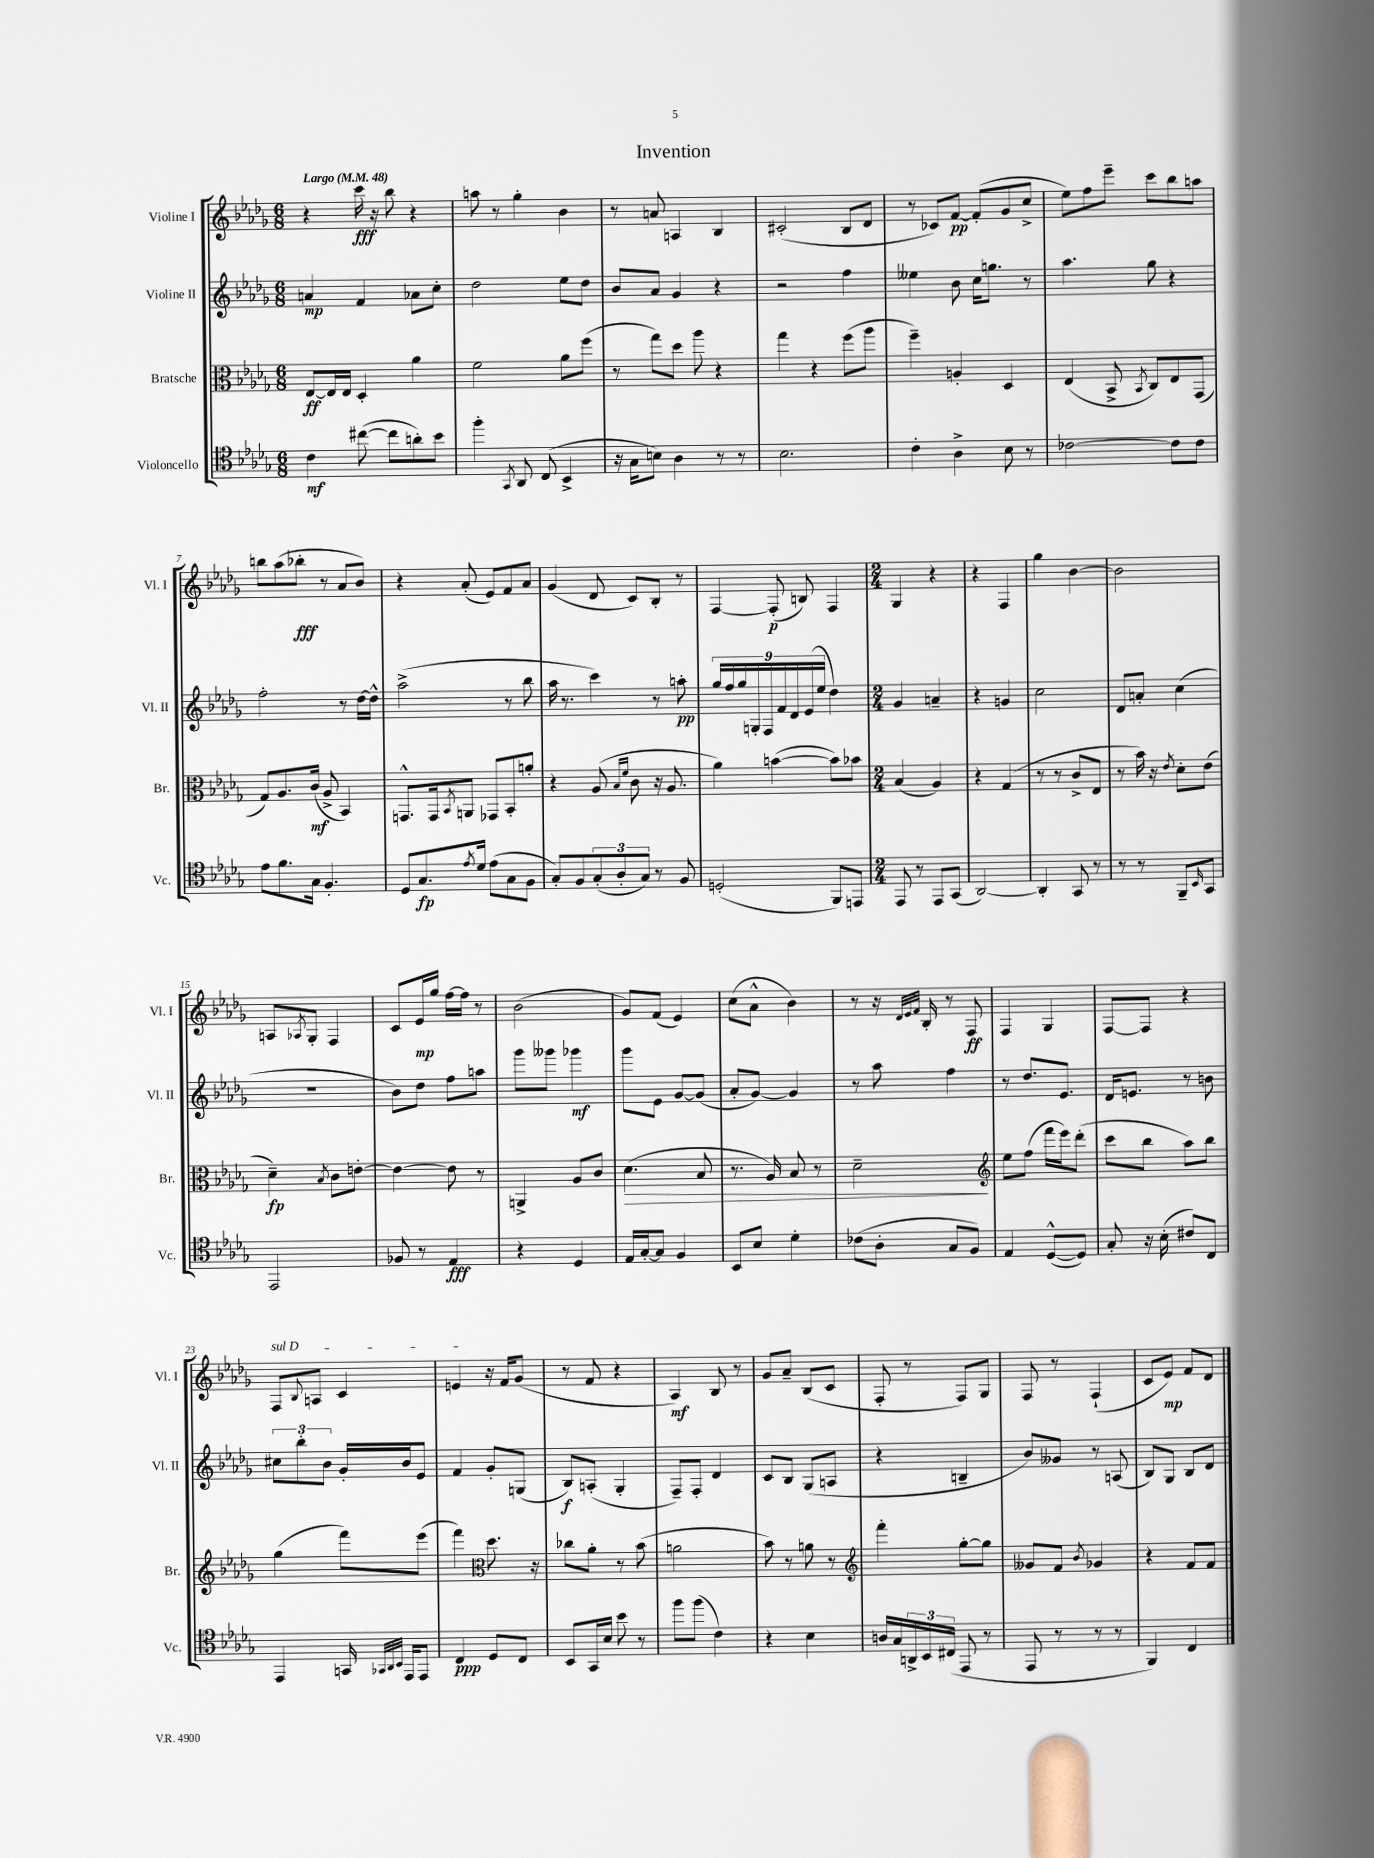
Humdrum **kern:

**kern	**kern	**kern	**kern
*staff4	*staff3	*staff2	*staff1
*clefC4	*clefC3	*clefG2	*clefG2
*k[b-e-a-d-g-]	*k[b-e-a-d-g-]	*k[b-e-a-d-g-]	*k[b-e-a-d-g-]
*M6/8	*M6/8	*M6/8	*M6/8
*MM48	*MM48	*MM48	*MM48
4c	[8E-	4a	4r
.	16E-]	.	.
.	16E-	.	.
([8cc#	4D-'	4f	16ccc
.	.	.	16r
8cc#]	.	.	8bb-
8a')	4a-	8a-	4r
8b-	.	8cc'	.
=	=	=	=
4ff'	2f	2dd-	8aa
.	.	.	8r
8qGG-	.	.	.
8AA-	.	.	4gg-'
(8C	.	.	.
4BB-^	8a-	8ee-	4b-
.	(8ff	8dd-	.
=	=	=	=
16r	8r	8b-	8r
16G-	.	.	.
8B)	8gg-)	8a-	8a
4A-	8dd-	4g-	4A
.	8aa-	.	.
8r	4r	4r	4B-
8r	.	.	.
=	=	=	=
2.B-	4gg-	2r	(2c#'
.	4r	.	.
.	(8ff	4ff	8B-
.	8aa-	.	8d-
=	=	=	=
4c'	4ff~)	4ee--	8r
.	.	.	8c-)
4A-^	4A'	8b-	[8f
.	.	16cc	(8f']
.	.	8.gg	.
8B-	4D-	.	8g-
8r	.	8r	8cc^
=	=	=	=
[2c-	(4E-	4.aa-	8ee-)
.	.	.	8ff
.	8BB-^	.	8eee-~
.	8qBB-	.	.
.	8C)	8gg-	8ccc
8c-]	8E-	4r	8bb-
8c-	(8GG-	.	8aa
=	=	=	=
8e-	8G-)	2ff'	8bb
8.f	8.A-	.	(8aa-
.	.	.	8bb-'
16G-	(16c	.	.
4.F'	8A-^	.	8r
.	4BB-)	8r	8a-
.	.	[16dd-	8b-)
.	.	16dd-^^]	.
=	=	=	=
8D-	8.GG^^	(2aa-^	4r
8.G-	.	.	.
.	16GG	.	.
.	8qBB-	.	.
.	8AA	.	(8a-'
8qe-	.	.	.
16d-	.	.	.
(8e-	8GG-	.	8e-)
8G-	8BB-'	8r	8f
8F	8a'	8bb-	8a-
=	=	=	=
8G-')	4r	16aa-	(4g-
.	.	8.r	.
8F	.	.	.
(12G-'	(8A-	4ccc)	8d-
12A-'	.	.	.
.	16qqB-	.	.
.	16qqf	.	.
.	8c	.	8c)
12G-)	.	.	.
8r	16r	8r	8B-'
.	8.A-	.	.
8F	.	8aa'	8r
=	=	=	=
(2D'	4a-)	18gg-	[4F
.	.	18ff	.
.	.	18gg-	.
.	.	18G'	.
.	.	18F	.
.	([4b	.	(8F']
.	.	18f	.
.	.	18d-	.
.	.	.	8B)
.	.	(18e-	.
.	.	18ee-	.
8FF)	8b])	4dd-)	4F
8EE	8b-	.	.
=	=	=	=
*M2/4	*M2/4	*M2/4	*M2/4
8EE-	(4B-	4g-	4G-
8r	.	.	.
8EE-	4A-)	4a~	4r
(8GG-	.	.	.
=	=	=	=
[2AA-)	4r	4r	4r
.	(4G-	4g	4F
=	=	=	=
4AA-']	8r	2cc	4gg-
.	8r	.	.
8GG-	8c^	.	[4b-
8r	8E-	.	.
=	=	=	=
8r	8r	8d-	2b-]
8r	16b-)	8a'	.
.	16r	.	.
.	8qe-	.	.
8FF~	8d-'	(4cc	.
16qqBB-	.	.	.
8GG-	(8e-	.	.
=	=	=	=
2EE-	4d-~)	2r	8A
.	.	.	8qA-
.	.	.	8G-'
.	8qB-	.	.
.	8c	.	4F
.	[8e'	.	.
=	=	=	=
8F-	4e_	8b-)	8c
8r	.	8dd-	16e-
.	.	.	16gg-
4E-	8e]	8ff	[16ff
.	.	.	16ff]
.	8r	8aa	8r
=	=	=	=
4r	4AA^	8ggg-	(2b-
.	.	8ggg--	.
4D-	8A-	4ggg-	.
.	8c	.	.
=	=	=	=
16E-	(4.d-	8ggg-	8g-)
[16G-'	.	.	.
8G-]	.	8e-	(8f
4F	.	[8g-	4e-)
.	8B-	(8g-]	.
=	=	=	=
8BB-	8.r	8a-'	(8cc
8B-	.	[8g-)	8a-^^
.	16A-)	.	.
4d-'	8B-	4g-]	4b-)
.	8r	.	.
=	=	=	=
(8c-	2d-~	8r	8r
8A-'	.	8aa-	16r
.	.	.	32qqd-
.	.	.	32qqe-
.	.	.	32qqf
.	.	.	16B-'
8G-	.	4ff	8r
8F)	.	.	8F
=	=	=	=
*	*clefG2	*	*
4E-	8ee-	8r	4F
.	(8ff	8.dd-	.
([8D-^^	16fff	.	4G-
.	16eee-)	8.e-	.
8D-])	(8ddd-'	.	.
=	=	=	=
8G-'	8ccc	16d-	[8F
.	.	8.e	.
16r	8bb-	.	8F]
(16B-'	.	.	.
8c#)	8aa-)	8r	4r
8C	8bb-	8b	.
=	=	=	=
4EE-	(4gg-	12cc#	8F
.	.	12bb-'	.
.	.	.	8qqB-
.	.	.	8A
.	.	12b-	.
16GG	8fff)	16g-'	4c
32qqGG-	.	.	.
32qqAA-	.	.	.
32qqBB-	.	.	.
16EE-	.	16b-	.
8EE-	(8eee-	8e-	.
=	=	=	=
4C	4fff)	4f	4e
*	*clefC3	*	*
8D-	8.dd-	8g-'	16r
.	.	.	16f
8C	.	(8G	(8g-
.	16r	.	.
=	=	=	=
8BB-	8cc-	8B-)	8r
16GG-	8a-'	(8A'	8f
16B-	.	.	.
8b-	8r	4G-'	4r
8r	(8b-	.	.
=	=	=	=
8ff	2a	8F~)	4A-)
(8ff	.	8F'	.
4c)	.	4d-	8B-
.	.	.	8r
=	=	=	=
4r	8b-)	8c	8g-
.	8r	8B-	8a-~
4B-	8a	(8G-	(8B-
.	8r	8A	8c
=	=	=	=
*	*clefG2	*	*
16A	4fff'	4r	8F'
16G-	.	.	.
24AA^	.	.	8r
24BB-	.	.	.
(24C#	.	.	.
8EE-	[8gg-'	4B~	8F)
8r	8gg-]	.	8G-
=	=	=	=
8EE-	8g--	8b-)	8F
8r	8f	8g--	8r
.	8qb-	.	.
8r	4g-	8r	(4F`
8r	.	(8A	.
=	=	=	=
4FF)	4r	8B-)	8c
.	.	8G-	8e-)
4C	8f	8B-	8f
.	8f	8d-	8d-
==	==	==	==
*-	*-	*-	*-
